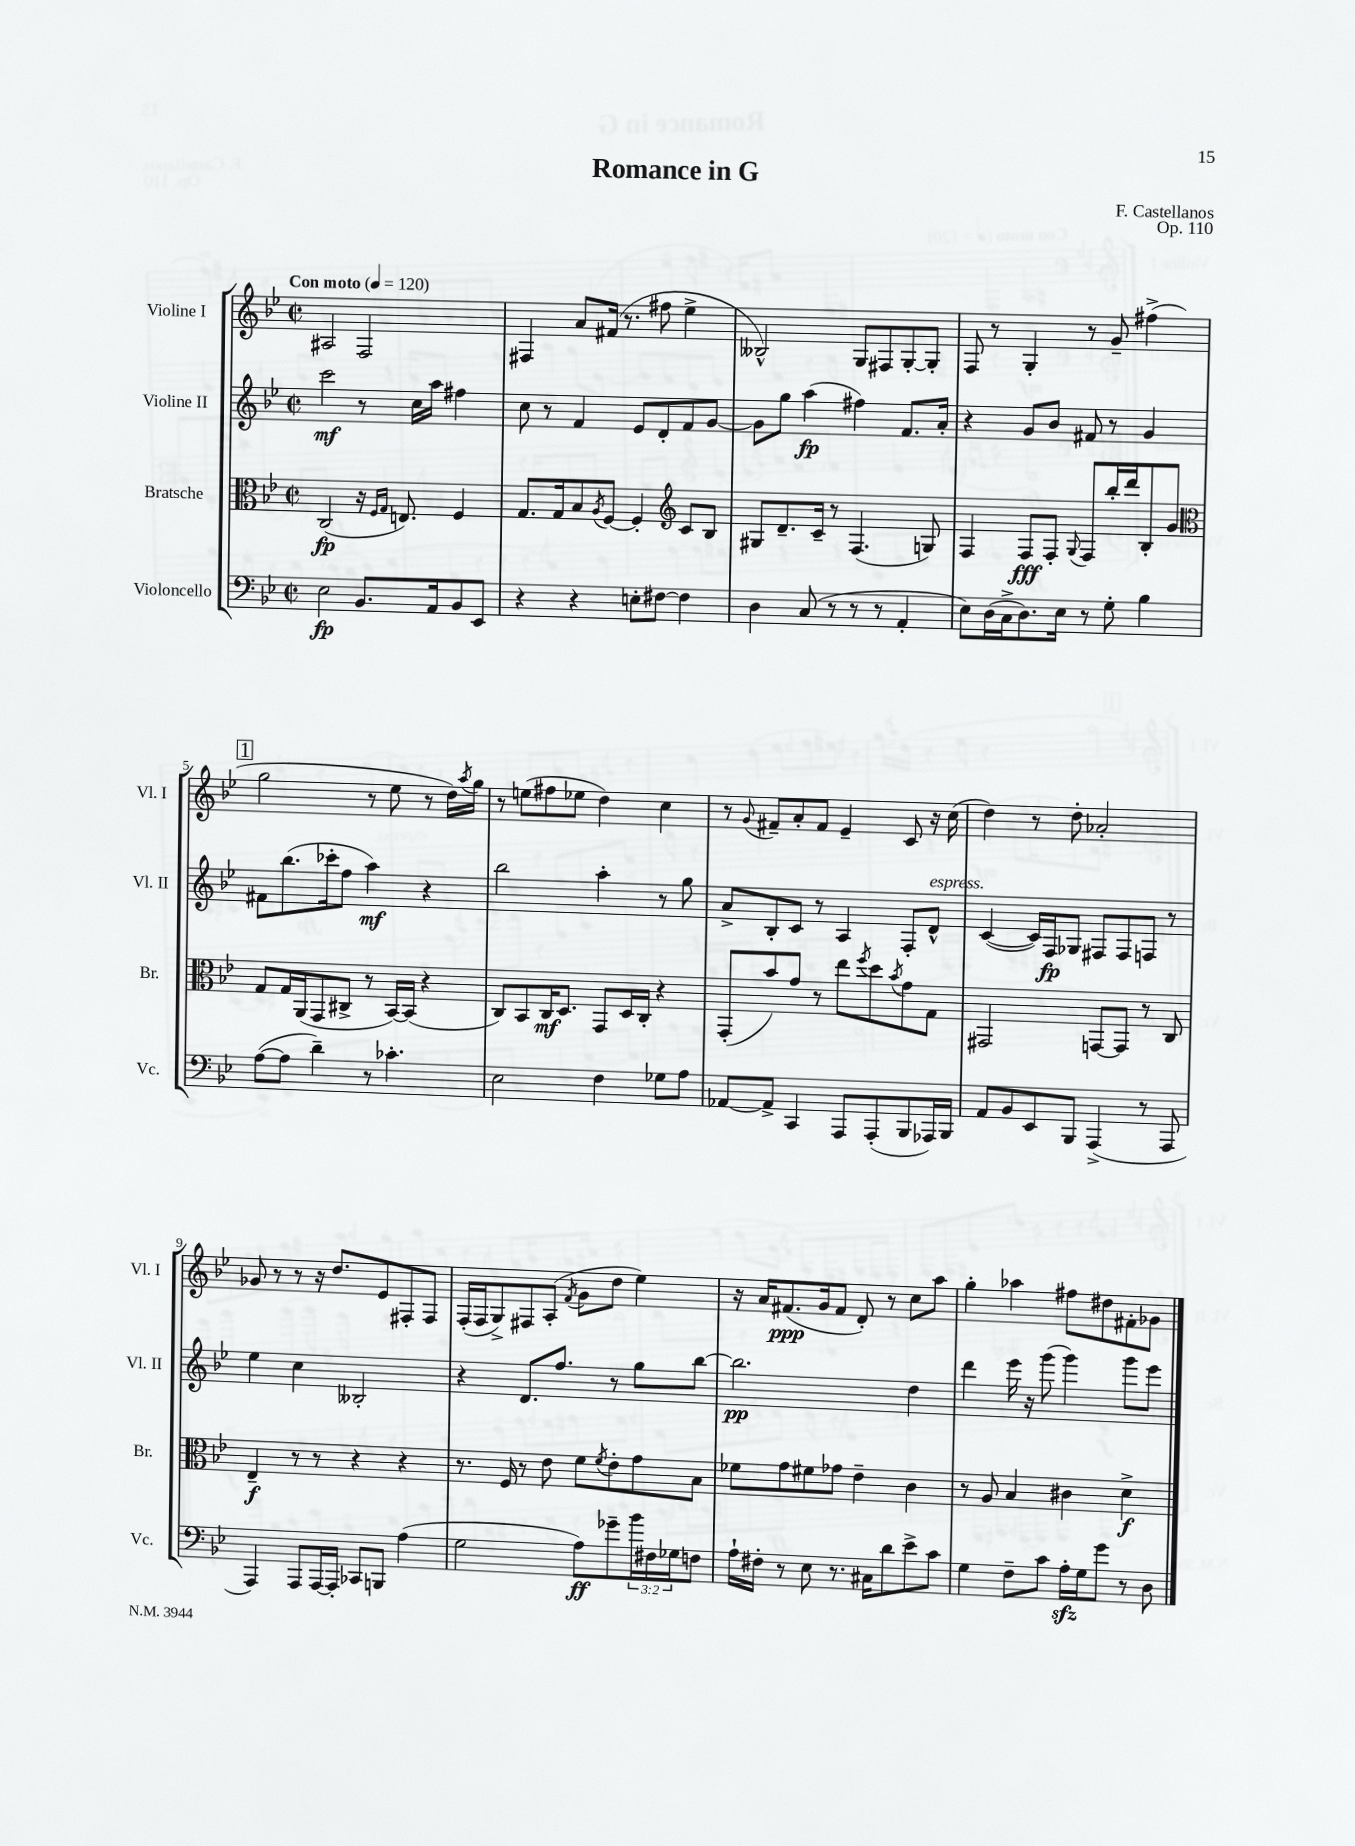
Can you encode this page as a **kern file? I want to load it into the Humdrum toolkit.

**kern	**dynam	**kern	**dynam	**kern	**dynam	**kern	**dynam
*part4	*part4	*part3	*part3	*part2	*part2	*part1	*part1
*staff4	*staff4	*staff3	*staff3	*staff2	*staff2	*staff1	*staff1
*I"Violoncello	*	*I"Bratsche	*	*I"Violine II	*	*I"Violine I	*
*I'Vc.	*	*I'Br.	*	*I'Vl. II	*	*I'Vl. I	*
*clefF4	*	*clefC3	*	*clefG2	*	*clefG2	*
*k[b-e-]	*	*k[b-e-]	*	*k[b-e-]	*	*k[b-e-]	*
*M2/2	*	*M2/2	*	*M2/2	*	*M2/2	*
*met(c|)	*	*met(c|)	*	*met(c|)	*	*met(c|)	*
*MM120	*	*MM120	*	*MM120	*	*MM120	*
=1	=1	=1	=1	=1	=1	=1	=1
!	!	!	!	!	!	!LO:TX:a:B:t=Con moto	!
2E-\	fp	(2C/	fp	2ccc\	mf	2A#X/	.
8.BB-/L	.	16r	.	8r	.	2F/	.
.	.	16qqF/LL	.	.	.	.	.
.	.	16qqG/JJ	.	.	.	.	.
.	.	8.En/)	.	.	.	.	.
.	.	.	.	16cc\LL	.	.	.
16AA/k	.	.	.	16aa\JJ	.	.	.
8BB-/	.	4F/	.	4ff#X\	.	.	.
8EE-/J	.	.	.	.	.	.	.
=2	=2	=2	=2	=2	=2	=2	=2
4r	.	8.G/L	.	8cc\	.	4F#X/	.
.	.	.	.	8r	.	.	.
.	.	16G/k	.	.	.	.	.
4r	.	8B-/	.	4f/	.	8a/L	.
.	.	8qA/	.	.	.	.	.
.	.	[8F/J	.	.	.	(16f#X/Jk	.
.	.	.	.	.	.	8.r	.
8En'\L	.	4F'/]	.	8e-/L	.	.	.
[8F#X\J	.	.	.	8d'/	.	8ff#X\	.
*	*	*clefG2	*	*	*	*	*
4F#\]	.	8c/L	.	8f/	.	4ee-^\	.
.	.	8B-/J	.	[8g/J	.	.	.
=3	=3	=3	=3	=3	=3	=3	=3
4D\	.	8G#X/L	.	8g\L]	.	2B--X^^/)	.
.	.	8.d~/	.	8gg\J	.	.	.
(8C/	.	.	.	(4aa\	fp	.	.
.	.	16c~/Jk	.	.	.	.	.
8r	.	8r	.	.	.	.	.
8r	.	(4.F/	.	4ff#X\)	.	8G/L	.
8r	.	.	.	.	.	8F#X/	.
4AA'/	.	.	.	8.f/L	.	[8G'/	.
.	.	8Gn/)	.	.	.	8G'/J]	.
.	.	.	.	16a'/Jk	.	.	.
=4	=4	=4	=4	=4	=4	=4	=4
8E-\L)	.	4F/	.	4r	.	8F/	.
(16D\L	.	.	.	.	.	8r	.
16C^\J	.	.	.	.	.	.	.
8.D\)	.	8F/L	fff	8g/L	.	4G'/	.
.	.	8F'/J	.	8b-/J	.	.	.
16E-\Jk	.	.	.	.	.	.	.
.	.	8qqG/	.	.	.	.	.
8r	.	8F/L	.	8f#X/	.	8r	.
8G'\	.	16bb-'/L	.	8r	.	8g~/	.
.	.	16ddd/J	.	.	.	.	.
4B-\	.	8B-'/	.	4g/	.	(4ff#X^\	.
.	.	8g/J	.	.	.	.	.
!!LO:LB:g=z
!!LO:REH:place=s1:t=1
=5	=5	=5	=5	=5	=5	=5	=5
*	*	*clefC3	*	*	*	*	*
([8A\L	.	8G/L	.	8f#X\L	.	2gg\	.
8A\J]	.	16G/L	.	(8.bb-\	.	.	.
.	.	(16AA/J	.	.	.	.	.
4d~\)	.	8GG/	.	.	.	.	.
.	.	.	.	16ccc-X'\k	.	.	.
.	.	8C#X^/J	.	8ff\J	.	.	.
8r	.	8r	.	4aa\)	mf	8r	.
4.c-X'\	.	[16BB-/LL)	.	.	.	8ee-\	.
.	.	(16BB-/JJ]	.	.	.	.	.
.	.	4r	.	4r	.	8r	.
.	.	.	.	.	.	16dd\LL)	.
.	.	.	.	.	.	8qaa/	.
.	.	.	.	.	.	16gg\JJ	.
=6	=6	=6	=6	=6	=6	=6	=6
2E-\	.	8C/L)	.	2bb-\	.	8r	.
.	.	8BB-/	.	.	.	(8een\L	.
.	.	16C/K	mf	.	.	8ff#X\	.
.	.	8.D/J	.	.	.	.	.
.	.	.	.	.	.	8ee-X\J	.
4F\	.	8GG/L	.	4aa'\	.	4dd\)	.
.	.	16D/L	.	.	.	.	.
.	.	16C'/JJ	.	.	.	.	.
8G-X\L	.	4r	.	8r	.	4cc\	.
8A\J	.	.	.	8gg\	.	.	.
=7	=7	=7	=7	=7	=7	=7	=7
[8AA-X/L	.	(8GG'/L	.	8a^/L	.	8r	.
.	.	.	.	.	.	8qqg/	.
8AA-^/J]	.	8b-/)	.	8B-'/	.	8f#X~/L	.
4CC/	.	8g/J	.	8c/J	.	8a'/	.
.	.	8r	.	8r	.	8f#/J	.
8AAA/L	.	8ee-\L	.	4A/	.	4e-~/	.
.	.	8qff/	.	.	.	.	.
(8AAA'/	.	8dd\	.	.	.	.	.
.	.	8qb-/	.	.	.	.	.
8BBB-/	.	8g\	.	8F'/L	.	8c/	.
!	!	!	!	!LO:TX:a:i:t=espress.	!	!	!
16AAA-X/L)	.	8G\J	.	8d^^/J	.	16r	.
16BBB-/JJ	.	.	.	.	.	(16cc\	.
=8	=8	=8	=8	=8	=8	=8	=8
8AA/L	.	2GG#X/	.	([4c/	.	4dd\)	.
8BB-/	.	.	.	.	.	.	.
8EE-/	.	.	.	16c/LL])	.	8r	.
.	.	.	.	16F/J	fp	.	.
8BBB-/J	.	.	.	8G-X/J	.	8dd'\	.
(4AAA^/	.	[8GGn/L	.	8F#X/L	.	2a-X'/	.
.	.	8GG/J]	.	8F#/	.	.	.
8r	.	8r	.	8Fn/J	.	.	.
8AAA/	.	8C/	.	8r	.	.	.
!!LO:LB:g=z
=9	=9	=9	=9	=9	=9	=9	=9
4AAA/)	.	4E-~/	f	4ee-\	.	8g-X/	.
.	.	.	.	.	.	8r	.
8AAA/L	.	8r	.	4cc\	.	8r	.
[16AAA/L	.	8r	.	.	.	16r	.
16AAA'/JJ]	.	.	.	.	.	8.dd/L	.
8CC-X/L	.	4r	.	2B--X'/	.	.	.
8BBBn/J	.	.	.	.	.	8e-/	.
(4A\	.	4r	.	.	.	8F#X'/	.
.	.	.	.	.	.	8F#/J	.
=10	=10	=10	=10	=10	=10	=10	=10
2G\	.	8.r	.	4r	.	(16F'/LL	.
.	.	.	.	.	.	16F/J	.
.	.	.	.	.	.	8G^/)	.
.	.	16F/	.	.	.	.	.
.	.	8r	.	8.d/L	.	8F#X/	.
.	.	8e-\	.	.	.	(8A'/J	.
.	.	.	.	8.ff/J	.	.	.
.	.	.	.	.	.	8qf/	.
8A\L)	ff	8f\L	.	.	.	8g\L	.
.	.	8qf/	.	.	.	.	.
8g-X~\	.	8e-'\	.	8r	.	8dd\J	.
24b-\L	.	8g\	.	8gg\L	.	4ee-\)	.
24F#X\	.	.	.	.	.	.	.
24G-X\J	.	.	.	.	.	.	.
8Fn\J	.	8B-\J	.	[8bb-\J	.	.	.
=11	=11	=11	=11	=11	=11	=11	=11
16A`\LL	.	8f-X\L	.	2.bb-\]	pp	16r	.
16F#X'\JJ	.	.	.	.	.	16a/KL	.
8r	.	8g\	.	.	.	(8.f#X/	ppp
8E-\	.	8f#X\	.	.	.	.	.
.	.	.	.	.	.	16g/k	.
8.r	.	8g-X\J	.	.	.	8f#/J	.
.	.	4e-~\	.	.	.	8d'/)	.
16C#X\KL	.	.	.	.	.	.	.
8d\	.	.	.	.	.	8r	.
8e-^\	.	4c\	.	4dd\	.	8cc\L	.
8c\J	.	.	.	.	.	8aa\J	.
=12	=12	=12	=12	=12	=12	=12	=12
4G\	.	8r	.	4ddd\	.	4gg'\	.
.	.	8A/	.	.	.	.	.
8F~\L	.	4B-/	.	16eee-\	.	4aa-X\	.
.	.	.	.	16r	.	.	.
8c\J	.	.	.	(8ggg\	.	.	.
16Azz'\LL	.	4c#X\	.	4ggg\)	.	8ff#X\L	.
16G\J	.	.	.	.	.	.	.
8g\J	.	.	.	.	.	8dd#X\	.
8r	.	4d^\	f	8ggg\L	.	8f#X'\	.
8D\	.	.	.	8eee-\J	.	8g-X\J	.
==	==	==	==	==	==	==	==
*-	*-	*-	*-	*-	*-	*-	*-
